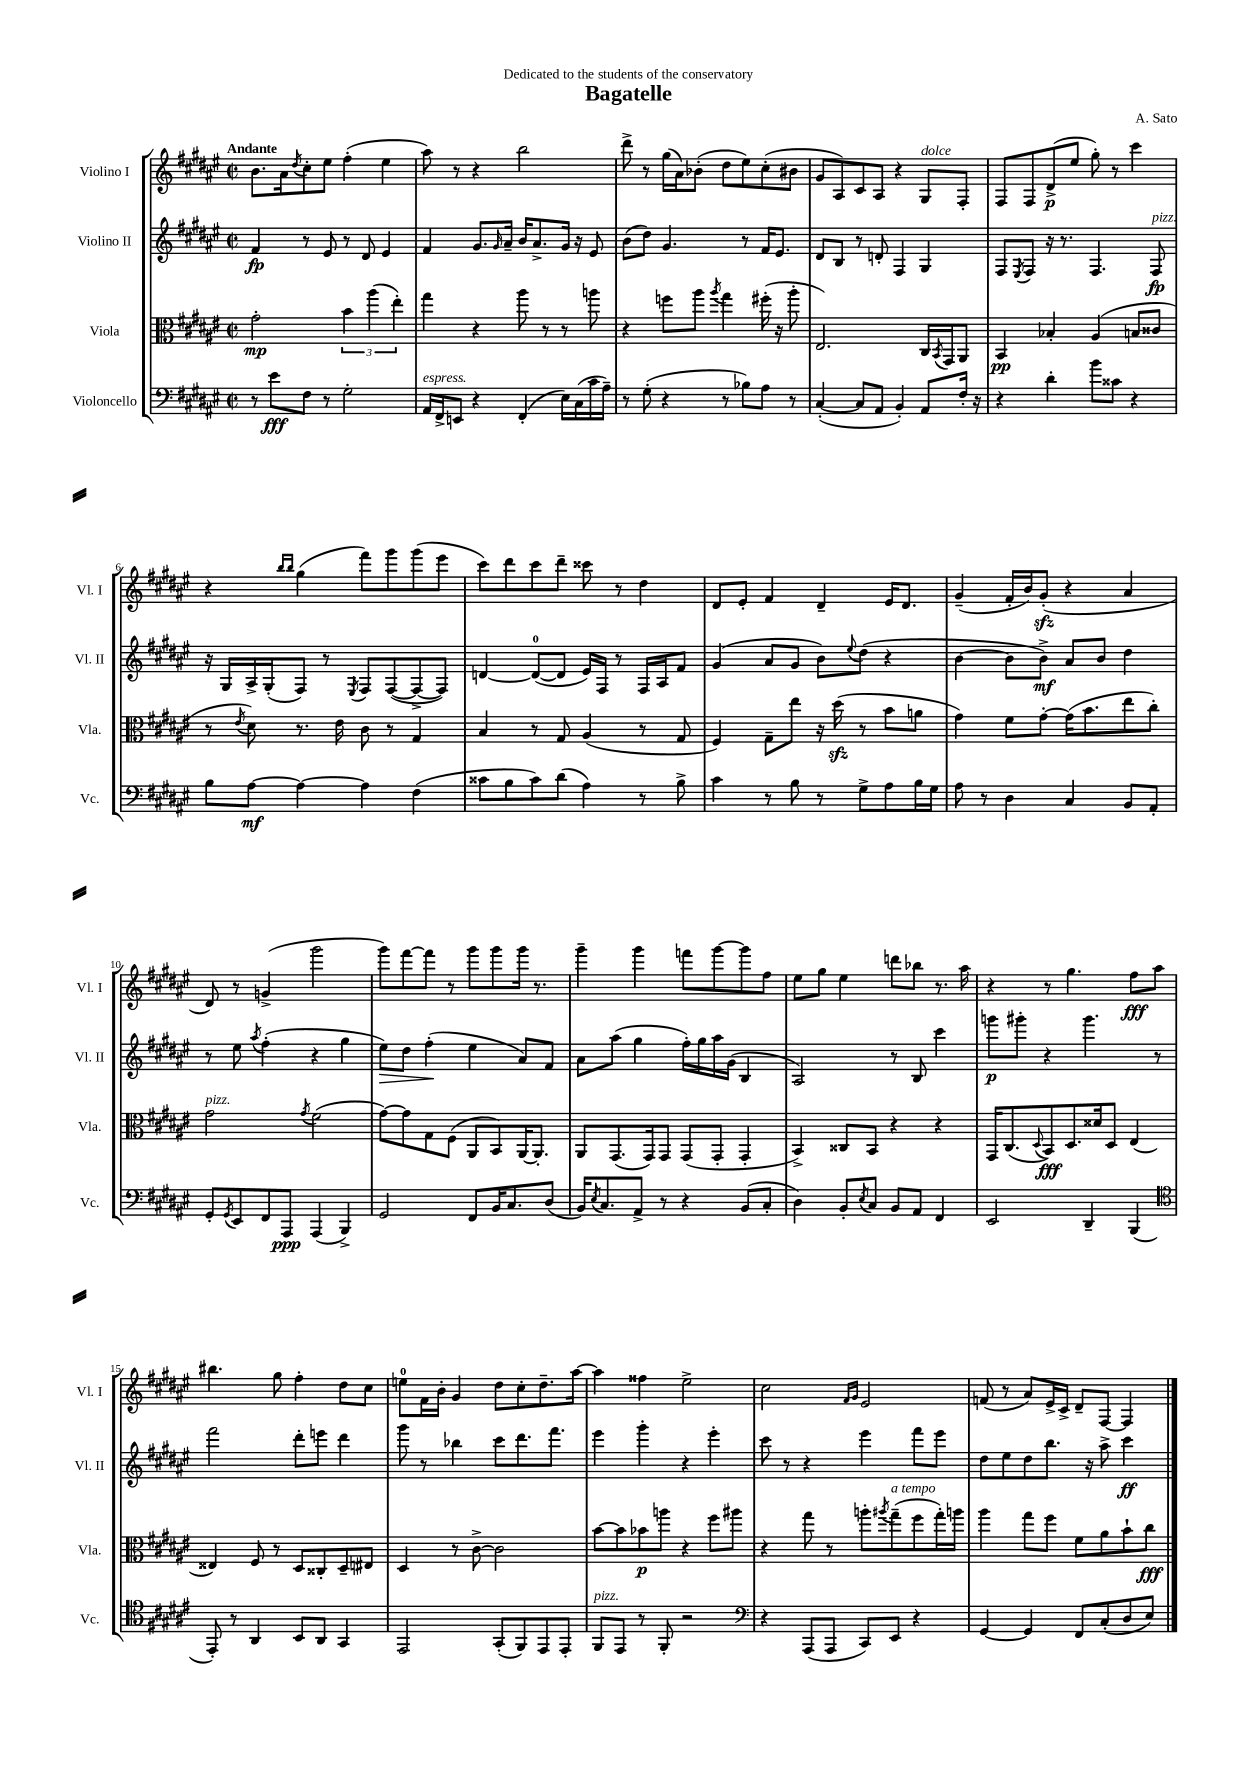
\header { title = "Bagatelle" composer = "A. Sato" dedication = "Dedicated to the students of the conservatory" }
<<
\new StaffGroup <<
\new Staff = "s0" \with { instrumentName = "Violino I" shortInstrumentName = "Vl. I" } {
    \clef treble \key fis \major \defaultTimeSignature \time 2/2 \tempo "Andante"
    b'8. ais'16 \acciaccatura { dis''8 } cis''8-. eis''8 fis''4-.( eis''4 |
    ais''8) r8 r4 b''2 |
    dis'''8-> r8 gis''16( ais'16) bes'8-.( dis''8 eis''8) cis''8-.( bis'8 |
    gis'8 ais8) cis'8 ais8 r4 gis8^\markup { \italic "dolce" } fis8-. |
    fis8 fis8 dis'8->\p( eis''8 gis''8-.) r8 cis'''4 |
    r4 \grace { b''16 b''16 } gis''4( fis'''8) gis'''8 gis'''8( eis'''8 |
    cis'''8) dis'''8 cis'''8 dis'''8-- cisis'''8 r8 dis''4 |
    dis'8 eis'8-. fis'4 dis'4-- eis'16 dis'8. |
    gis'4--( fis'16-. b'16) gis'8-.\sfz( r4 ais'4 |
    dis'8) r8 g'4->( gis'''2 |
    gis'''8) fis'''8~ fis'''8 r8 gis'''8 gis'''8 gis'''16 r8. |
    gis'''4-- gis'''4 f'''8 gis'''8~ gis'''8 fis''8 |
    eis''8 gis''8 eis''4 d'''8 bes''8 r8. ais''16 |
    r4 r8 gis''4. fis''8\fff ais''8 |
    bis''4. gis''8 fis''4-. dis''8 cis''8 |
    e''8-0 fis'16 b'16-. gis'4 dis''8 cis''8-. dis''8.-- ais''16~ |
    ais''4 fisis''4 eis''2-> |
    cis''2 \grace { fis'16 gis'16 } eis'2 |
    f'8( r8 ais'8) eis'16-> cis'16-> dis'8-- fis8~ fis4 \bar "|." |
}
\new Staff = "s1" \with { instrumentName = "Violino II" shortInstrumentName = "Vl. II" } {
    \clef treble \key fis \major \defaultTimeSignature \time 2/2
    fis'4\fp r8 eis'8 r8 dis'8 eis'4 |
    fis'4 gis'8. \grace { gis'16 } ais'16-- b'16 ais'8.-> gis'16 r16 eis'8 |
    b'8( dis''8) gis'4. r8 fis'16 eis'8. |
    dis'8 b8 r8 d'8-. fis4 gis4 |
    fis8 \acciaccatura { eis8 } fis8 r16 r8. fis4. fis8\fp^\markup { \italic "pizz." } |
    r16 gis16 ais16-> gis16-.( fis8) r8 \acciaccatura { eis8 } fis8 fis8~( fis8~-> fis8) |
    d'4~ d'8-0~( d'8 eis'16) fis16 r8 fis16 ais16 fis'8 |
    gis'4( ais'8 gis'8 b'8) \appoggiatura { eis''8 } dis''8( r4 |
    b'4~ b'8 b'8->\mf) ais'8 b'8 dis''4 |
    r8 eis''8 \acciaccatura { ais''8 } fis''4-.( r4 gis''4 |
    eis''8\>) dis''8 fis''4-.\!( eis''4 ais'8) fis'8 |
    ais'8 ais''8( gis''4 fis''16-.) gis''16 ais''16 gis'16( b4 |
    ais2) r8 b8 cis'''4 |
    g'''8\p gis'''8-. r4 gis'''4. r8 |
    fis'''2 dis'''8-. e'''8 dis'''4 |
    gis'''8 r8 bes''4 cis'''8 dis'''8. fis'''8. |
    eis'''4 gis'''4-. r4 eis'''4-. |
    cis'''8 r8 r4 eis'''4 fis'''8 eis'''8 |
    dis''8 eis''8 dis''8 b''8. r16 ais''8-> cis'''4\ff \bar "|." |
}
\new Staff = "s2" \with { instrumentName = "Viola" shortInstrumentName = "Vla." } {
    \clef alto \key fis \major \defaultTimeSignature \time 2/2
    gis'2-.\mp \tuplet 3/2 { b'4 ais''4( eis''4-.) } |
    gis''4 r4 ais''8 r8 r8 a''8 |
    r4 f''8 ais''8 \acciaccatura { ais''8 } gis''4 fis''16-.( r16 ais''8-. |
    eis2.) cis16 \acciaccatura { b,8 } gis,16 ais,8 |
    b,4\pp bes4-. ais4( b8 cisis'8 |
    r8 \acciaccatura { eis'8 } dis'8) r8. eis'16 cis'8 r8 gis4 |
    b4 r8 gis8 ais4( r8 gis8 |
    fis4) gis8-- eis''8 r16 dis''16\sfz( r8 b'8 a'8 |
    gis'4) fis'8 gis'8~-. gis'16( b'8. eis''8 cis''8-.) |
    gis'2^\markup { \italic "pizz." } \acciaccatura { gis'8 } fis'2( |
    gis'8~) gis'8 gis8 fis8( ais,8 b,8) ais,16~ ais,8.-. |
    ais,8 gis,8.( gis,16) gis,8 gis,8( gis,8-. gis,4-. |
    b,4->) cisis8 b,8 r4 r4 |
    gis,16 cis8.( \appoggiatura { dis8 } b,8\fff) dis8. disis'16 dis8 eis4( |
    eisis4) fis8 r8 dis8 cisis8-. dis8-- eis8 |
    dis4 r8 cis'8~-> cis'2 |
    b'8~ b'8 bes'8\p a''8 r4 fis''8 ais''8 |
    r4 gis''8 r8 a''8-. \acciaccatura { ais''8 } gis''8--^\markup { \italic "a tempo" }( fis''8 gis''16-.) a''16 |
    ais''4 gis''8 fis''8 fis'8 ais'8 b'8-! cis''8\fff \bar "|." |
}
\new Staff = "s3" \with { instrumentName = "Violoncello" shortInstrumentName = "Vc." } {
    \clef bass \key fis \major \defaultTimeSignature \time 2/2
    r8 eis'8\fff fis8 r8 gis2-. |
    ais,16^\markup { \italic "espress." } fis,16-> e,8 r4 fis,4-.( eis16) cis16( cis'16 ais16--) |
    r8 gis8-.( r4 r8 bes8) ais8 r8 |
    cis4~-.( cis8 ais,8 b,4-.) ais,8 fis16-. r16 |
    r4 dis'4-. b'8 cisis'8 r4 |
    b8 ais8~\mf ais4~ ais4 fis4( |
    cisis'8 b8 cisis'8) dis'8( ais4) r8 b8-> |
    cis'4 r8 b8 r8 gis8-> ais8 b16 gis16 |
    ais8 r8 dis4 cis4 b,8 ais,8-. |
    gis,8-. \acciaccatura { gis,8 } eis,8 fis,8 ais,,8\ppp ais,,4( b,,4->) |
    gis,2 fis,8 b,16 cis8. dis8( |
    b,16) \acciaccatura { eis8 } cis8. ais,8-> r8 r4 b,8( cis8-. |
    dis4) b,8-. \acciaccatura { eis8 } cis8 b,8 ais,8 fis,4 |
    eis,2 dis,4-- b,,4( |
    \clef tenor eis,8-.) r8 ais,4 b,8 ais,8 gis,4 |
    eis,2 gis,8-.( fis,8) eis,8 eis,8-. |
    fis,8^\markup { \italic "pizz." } eis,8 r8 fis,8-. r2 |
    \clef bass r4 ais,,8( ais,,8 cis,8) eis,8 r4 |
    gis,4~ gis,4 fis,8 cis8-.( dis8 eis8) \bar "|." |
}
>>
>>
